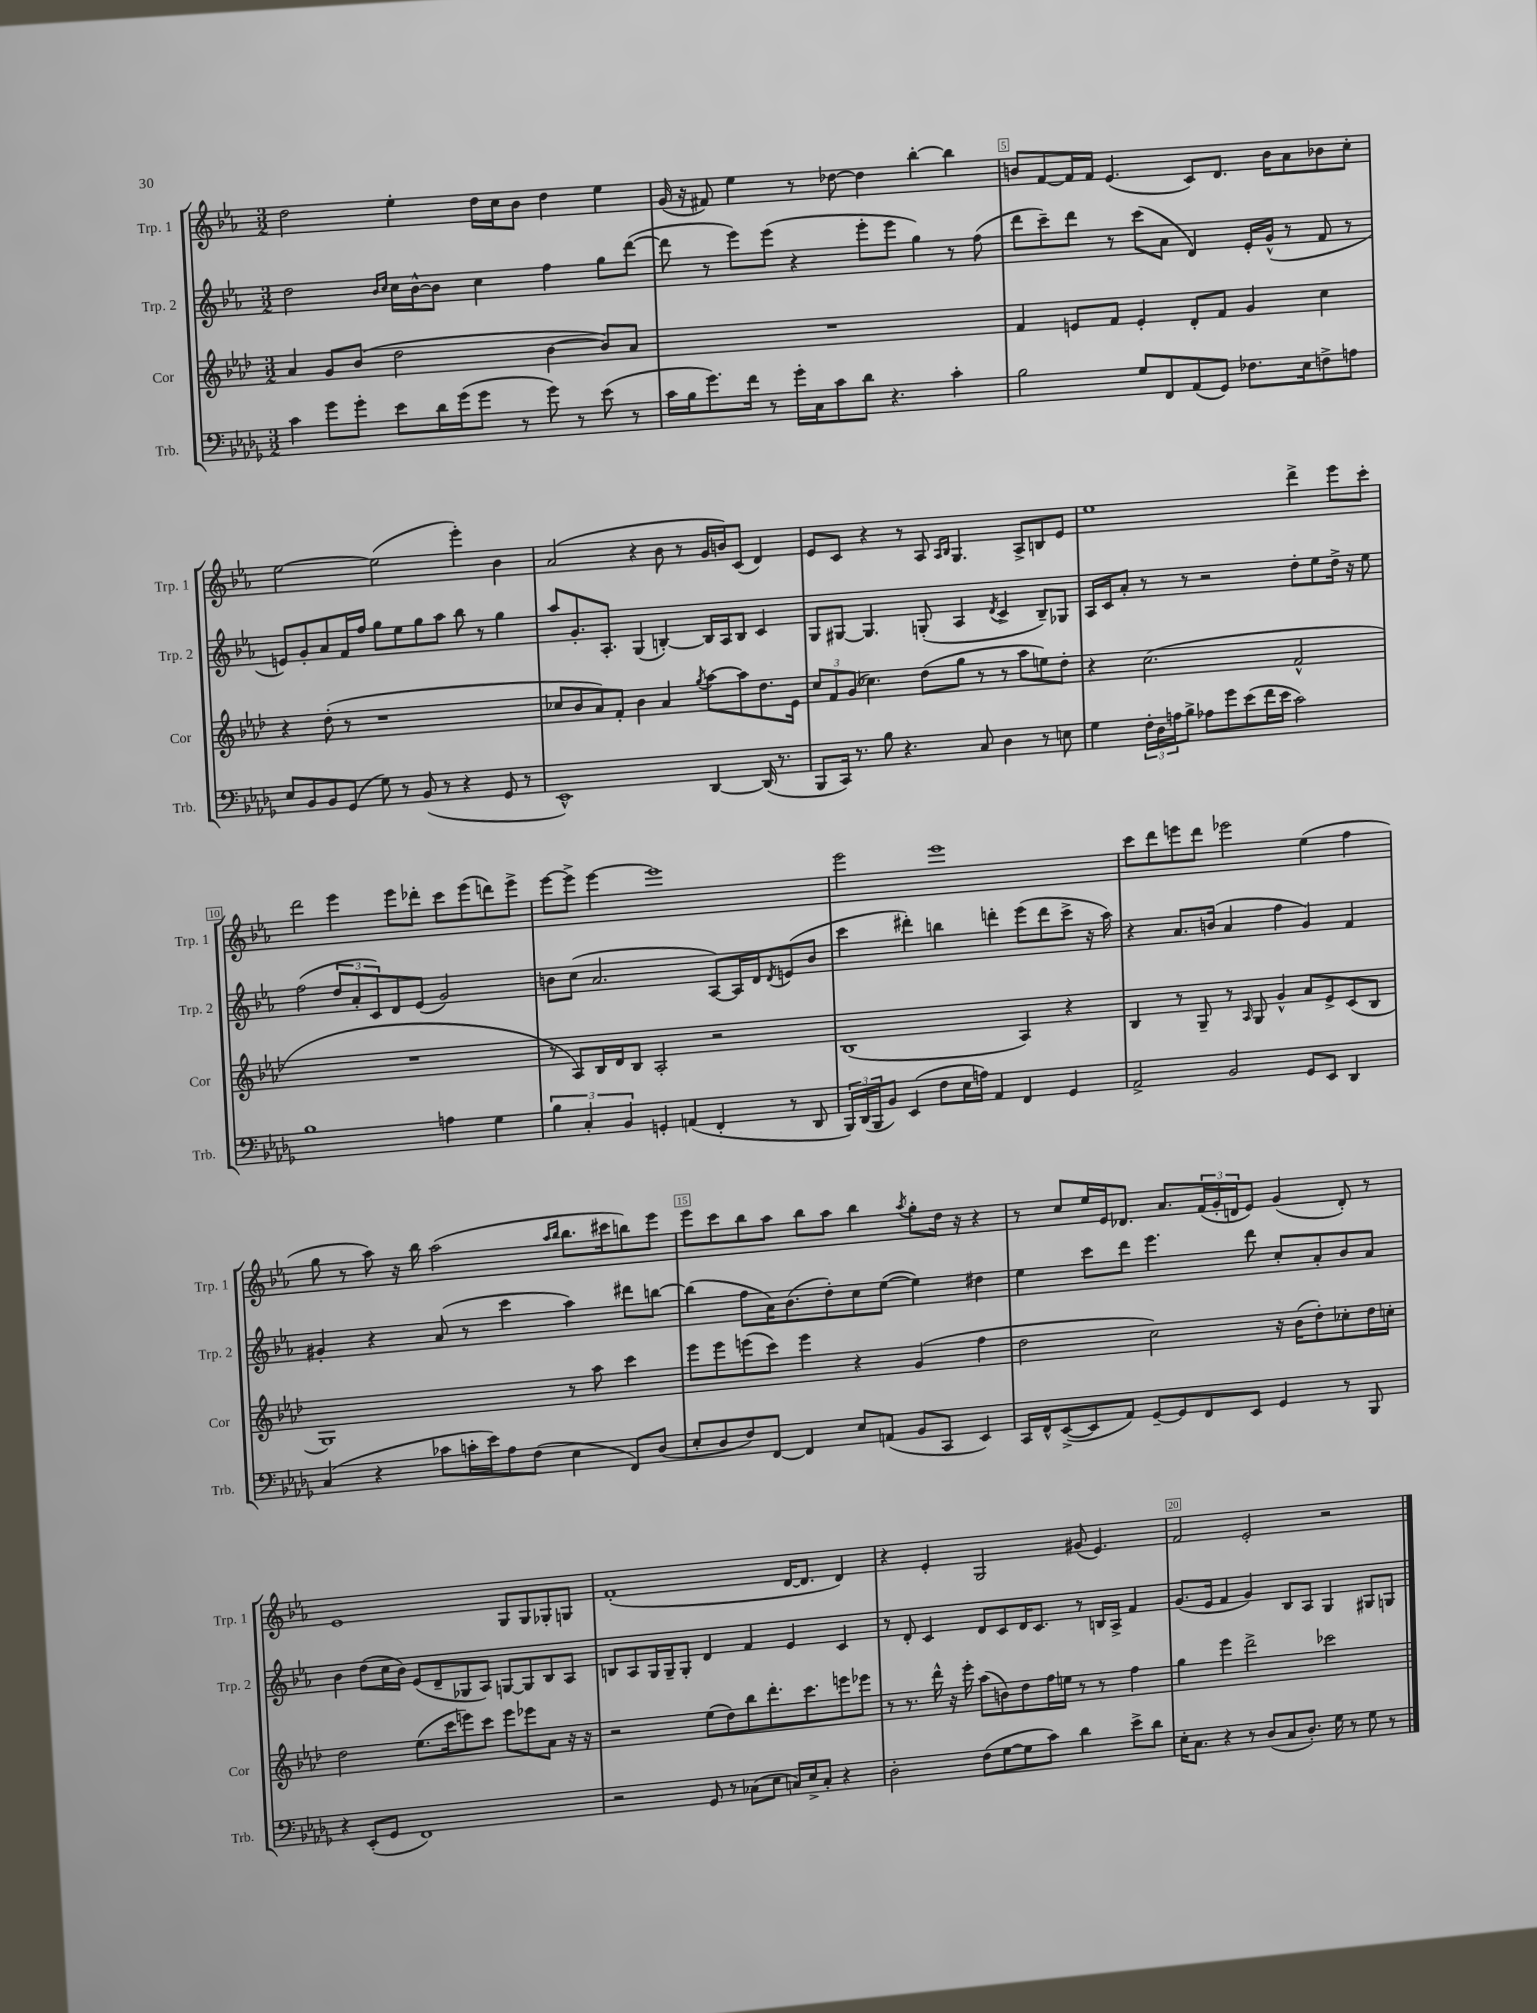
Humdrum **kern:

**kern	**kern	**kern	**kern
*staff4	*staff3	*staff2	*staff1
*clefF4	*clefG2	*clefG2	*clefG2
*k[b-e-a-d-g-]	*k[b-e-a-d-]	*k[b-e-a-]	*k[b-e-a-]
*M3/2	*M3/2	*M3/2	*M3/2
4c	4a-	2dd	2dd
8g-	8g	.	.
8g-'	(8b-	.	.
.	.	16qqb-	.
.	.	16qqcc	.
8e-	2dd-	16cc	4ee-'
.	.	[16b-^^	.
16d-	.	8b-]	.
(16g-	.	.	.
8g-	.	4cc	16dd
.	.	.	16cc
8r	.	.	8b-
8g-)	[4b-	4ff	4dd
8r	.	.	.
(8e-	8b-])	8gg	4ee-
8r	8a-	([8ddd	.
=	=	=	=
16c	1.r	8ddd]	(16g
16B-	.	.	16r
8.g-)	.	8r	8f#)
.	.	8eee-)	4ee-
16f	.	.	.
8r	.	(8eee-	.
16g-'	.	4r	8r
16C	.	.	.
8c	.	.	[8dd-
8d-	.	8eee-'	4dd-]
4.r	.	8eee-	.
.	.	4gg)	[4bb-'
4c'	.	8r	4bb-]
.	.	(8ff	.
=	=	=	=
2B-	4f	8ddd	8b
.	.	8ccc~)	[8f
.	8e	8ddd	16f]
.	.	.	16f
.	8f	8r	(4.e-
8G-	4e'	(8ccc	.
8FF	.	8a-	.
(8AA-	8d-'	4d)	8c)
8GG-)	8f	.	8.d
8.F-	4g	16e-'	.
.	.	(16g^^	16b
.	.	8r	8a-
16E-	.	.	.
8F^	4cc	8f	8b-
8A	.	8r	8cc'
=	=	=	=
8E-	4r	8e)	[2ee-
8BB-	.	8g'	.
8BB-	(8dd-'	8a-	.
(8GG-	8r	16f	.
.	.	16ff	.
8G-)	1r	8gg	(2ee-]
8r	.	8ee-	.
(8BB-	.	8gg	.
8r	.	8aa-	.
4r	.	8bb-	4eee-')
.	.	8r	.
8GG-	.	4gg	4b-
8r	.	.	.
=	=	=	=
1EE-^^)	8cc-	8aa-	(2a-
.	8b-	8.g'	.
.	8a-)	.	.
.	.	8.A-'	.
.	8f'	.	.
.	4b-	(4G	4r
.	4a-	[4B')	8b-
.	.	.	8r
.	8qgg	.	.
[4DD-	[8aa-	16B]	16g
.	.	16A-	16b)
.	8aa-]	8B	(8c
(16DD-]	8.dd-	4c	4d)
8.r	.	.	.
.	16e-	.	.
=	=	=	=
8BBB-	12cc	8G	8e-
.	12f	.	.
16CC)	.	[8G#	8c
.	(12g	.	.
8.r	.	.	.
.	4.cc-)	4.G#]	4r
8B-	.	.	.
4.r	.	.	8r
.	(8dd-	(8G'	8A-
.	.	.	16qqA-
.	.	.	16qqB-
.	8gg	4A-	4.G
8C	8r	.	.
.	.	8qd	.
4D-	8r	4c^	.
.	8aa-	.	8A-^
8r	8ee)	8B-~)	8B
8E	8dd-'	8G-	8e-
=	=	=	=
4G-	4r	16A-	1ee-
.	.	16c	.
.	.	8a-'	.
24F'	(2.cc	8r	.
24D-	.	.	.
24A	.	.	.
8B-^	.	8r	.
8A-	.	2r	.
8g-	.	.	.
(8e-	.	.	.
16f	.	.	.
16e-	.	.	.
2c)	2f^^	8dd'	4ddd^
.	.	8ee-	.
.	.	16dd^	8eee-
.	.	16r	.
.	.	8ee-	8ccc'
=	=	=	=
1B-	1.r	(2ff	2ddd
.	.	12dd	4eee-
.	.	12a-'	.
.	.	12c)	.
.	.	8d	8eee-
.	.	(8e-	8ddd-'
4A	.	2g)	8ccc
.	.	.	(8eee-
4G-	.	.	8ddd)
.	.	.	8eee-^
=	=	=	=
6B-	8r	8b	[8eee-
.	8A-)	(8cc	8eee-^]
6C'	.	.	.
.	16B-	2.a-	[4eee-
.	16d-	.	.
6BB-	.	.	.
.	8B-	.	.
4GG'	2A-'	.	1eee-]
(4AA	.	.	.
4FF'	2r	[8A-)	.
.	.	16A-]	.
.	.	16d	.
.	.	8qd	.
8r	.	(8e	.
8DD-	.	8b	.
=	=	=	=
24BBB-)	(1B-	4ccc	2eee-
(24DD-	.	.	.
24BBB-	.	.	.
8BB-)	.	.	.
(4EE-	.	4ddd#')	.
8F	.	4bb	1eee-
16E-	.	.	.
16A)	.	.	.
4AA-	.	4ddd'	.
4FF	4A-)	(8eee-	.
.	.	8ddd	.
4GG-	4r	8ccc^	.
.	.	16r	.
.	.	16aa-)	.
=	=	=	=
2AA-^	4B-	4r	8ccc
.	.	.	8ddd
.	8r	8.a-	8eee
.	8G~	.	8ddd
.	.	(16b	.
2BB-	8r	4a-	2eee-
.	16qqA-	.	.
.	8G	.	.
.	4g^^	4ff	.
8GG-	8a-	4g)	(4ee-
8EE-	8e-^	.	.
4DD-	(8c	4f	4ff
.	8B-	.	.
=	=	=	=
(4C	1G)	4g#'	8gg
.	.	.	8r
4r	.	4r	8aa-)
.	.	.	16r
.	.	.	16bb-
8c-	.	(8a-	(2aa-
16c'	.	8r	.
16e-)	.	.	.
8A-	.	4ccc	.
(8F	.	.	.
.	.	.	16qqaa-
.	.	.	16qqbb-
4E-	8r	4aa-)	8.bb-
.	8aa-	.	.
.	.	.	16ccc#
8FF)	4ccc	8ddd#	8bb)
(8D-	.	[8bb	8eee-
=	=	=	=
8E-'	8eee-	(4bb]	8eee-
8D-	8eee-	.	8ccc
8F)	(8eee	8ff	8bb-
[8FF	8ccc)	16a-)	8aa-
.	.	(8.b-	.
4FF]	4eee	.	8bb-
.	.	8dd')	8aa-
8E-	4r	8cc	4bb-
(8AA	.	([8ee-	.
.	.	.	8qaa-
8BB-	(4g	4ee-])	8gg'
8CC	.	.	16dd
.	.	.	16r
4EE-)	4ff	4dd#	4r
=	=	=	=
16CC	2dd-	4ee-	8r
16FF^^	.	.	.
([8EE-^	.	.	8cc
8EE-]	.	8ccc	16ee-
.	.	.	16e-
8AA-)	.	8ddd	8.d-
[8GG-~	2cc)	4.eee-	.
.	.	.	8.a-
8GG-]	.	.	.
8FF	.	.	(24f
.	.	.	24g'
.	.	.	24d
8EE-	.	8ddd	8e-)
4GG-	16r	8cc'	(4g
.	(16b-	.	.
.	8dd-')	8a-'	.
8r	8cc-'	8b-	8d')
8BBB-	16dd-	8a-	8r
.	16cc'	.	.
=	=	=	=
4r	2dd-	4b-	1e-
(8EE-'	.	(8dd	.
8GG-	.	16cc	.
.	.	16b-)	.
1FF)	(8.ee-	(8e-	.
.	.	8d~	.
.	16ccc	.	.
.	8eee)	8G-	.
.	8ccc	8A-)	.
.	8eee	[8G	8G
.	8eee-	8G]	8G
.	8a-	8B-	8G-'
.	16r	8A-	8G
.	16r	.	.
=	=	=	=
2r	2r	8B	(1f'
.	.	8A-	.
.	.	16G	.
.	.	16G~	.
.	.	8G'	.
8GG-	(8ee-	4d	.
8r	8dd-)	.	.
(8C-	8bb-	4f	.
8E-	8.ddd-'	.	.
16C)	.	4e-	[16d
16E-^	8.ccc	.	8.d]
8C'	.	.	.
4r	8eee	4c	4d)
.	8eee-	.	.
=	=	=	=
2D-'	8r	8r	4r
.	8.r	8d'	.
.	.	4c	4e-'
.	16ddd-^^	.	.
.	16r	.	.
.	16eee-'	.	.
(8F	(8aa-	8d	2G
[8G-	8b)	8c	.
8G-]	8dd-	16d	.
.	.	8.c	.
8c)	16ff	.	.
.	16ee	.	.
4d-	8r	8r	(8g#
.	8r	16B	4.e-)
.	.	16A-^	.
8e-^	4ff	4f	.
8d-	.	.	.
=	=	=	=
16E-'	4gg	(8.g	2f
8.C	.	.	.
.	.	16e-	.
4r	4eee-	4f	.
8r	2ddd-^	4g)	2e-'
(8D-	.	.	.
8C	.	8B-	.
8.D-')	.	8A-	.
.	2ccc-	4G	2r
16G-	.	.	.
8r	.	.	.
8G-	.	8G#	.
8r	.	8G	.
==	==	==	==
*-	*-	*-	*-
